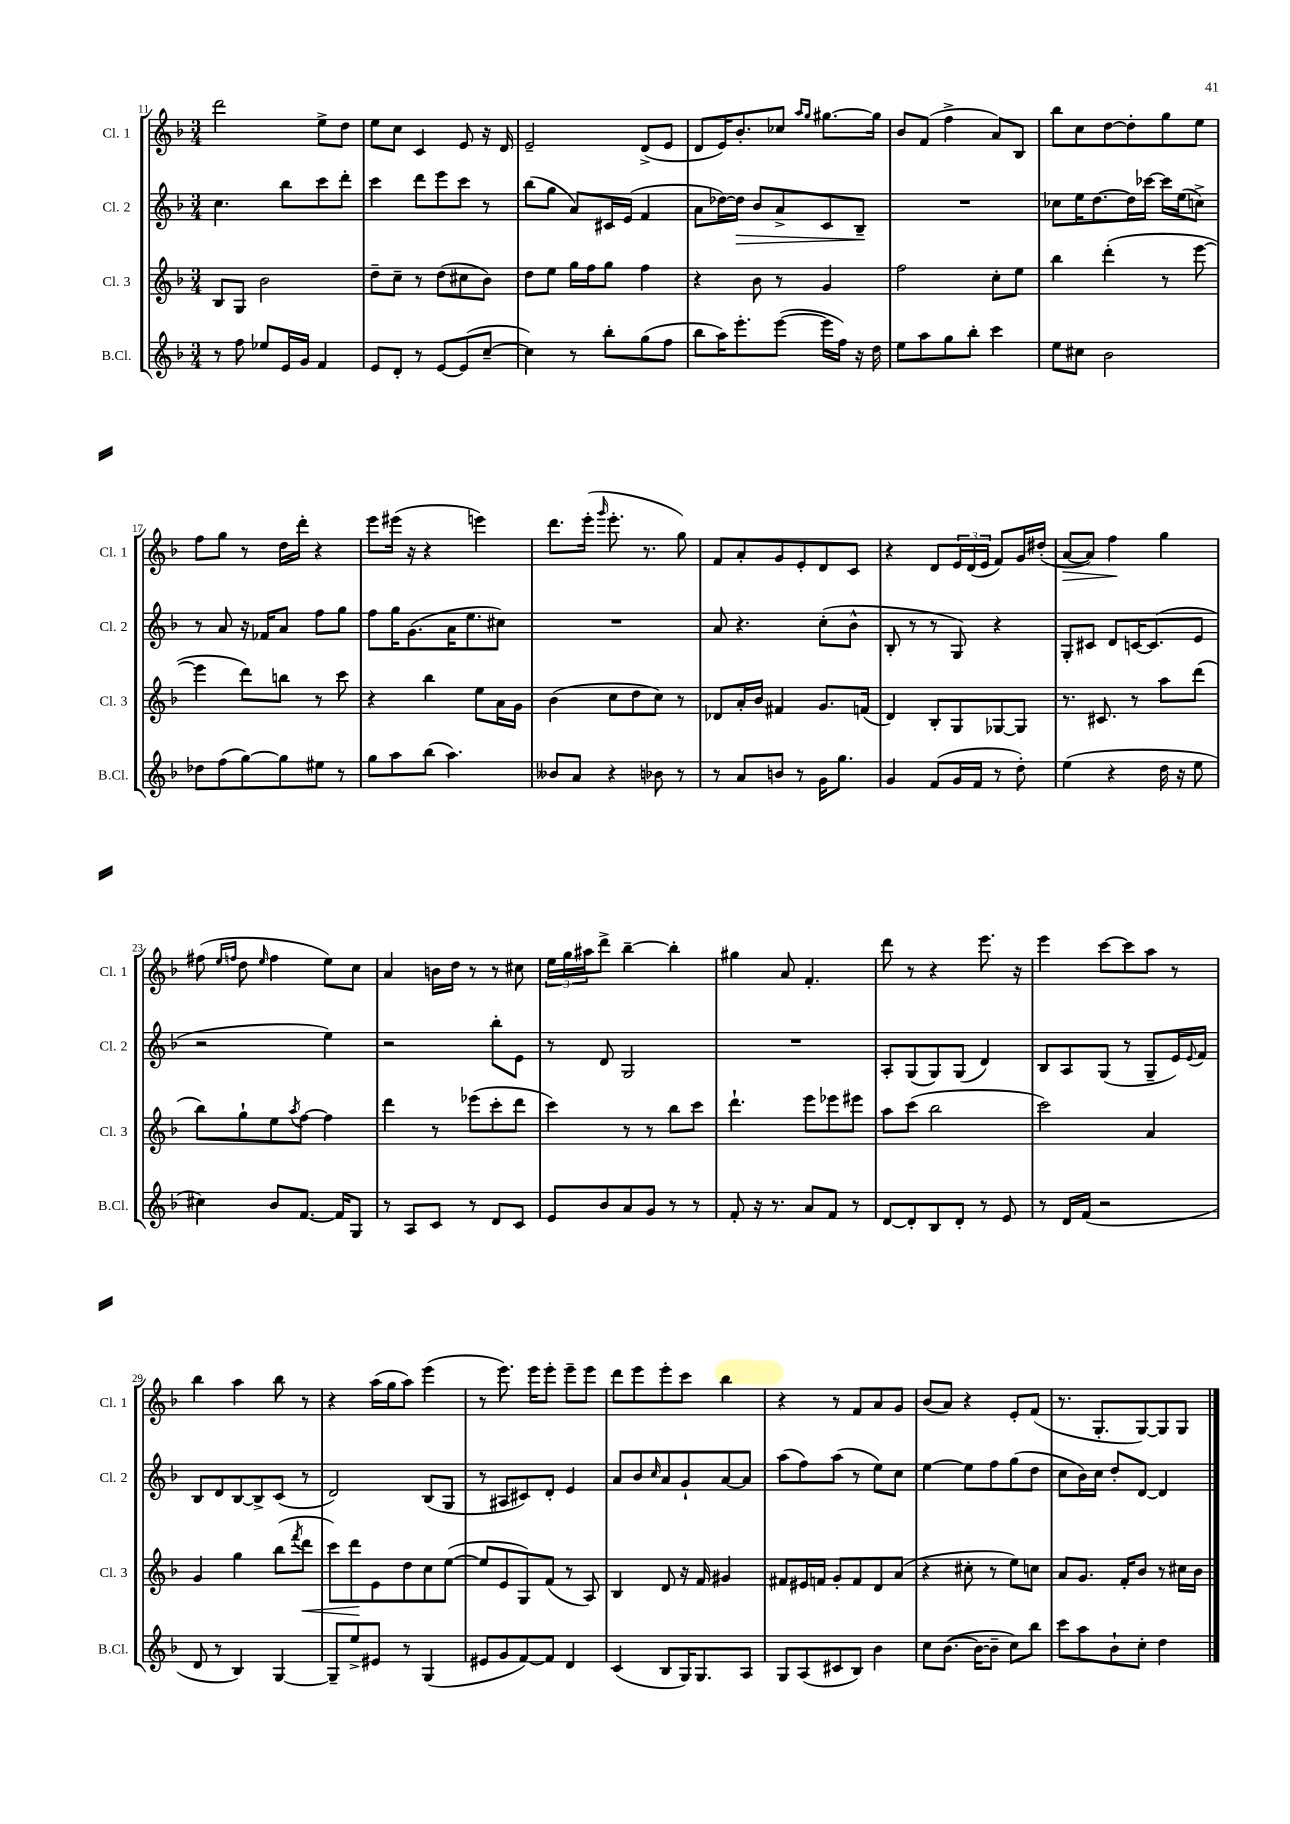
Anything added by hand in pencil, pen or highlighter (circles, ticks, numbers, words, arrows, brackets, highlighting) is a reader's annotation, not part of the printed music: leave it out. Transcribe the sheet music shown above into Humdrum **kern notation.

**kern	**kern	**kern	**kern
*staff4	*staff3	*staff2	*staff1
*clefG2	*clefG2	*clefG2	*clefG2
*k[b-]	*k[b-]	*k[b-]	*k[b-]
*M3/4	*M3/4	*M3/4	*M3/4
8r	8B-/L	4.cc\	2ddd\
8ff\	8G/J	.	.
8ee-/L	2b-\	.	.
16e/L	.	8bb-\L	.
16g/JJ	.	.	.
4f/	.	8ccc\	8ee^\L
.	.	8ddd'\J	8dd\J
=	=	=	=
8e/L	8dd~\L	4ccc\	8ee\L
8d'/J	8cc~\J	.	8cc\J
8r	8r	8ddd\L	4c/
[8e/L	(8dd\L	8eee\	.
(8e/]	8cc#\	8ccc\J	8e/
[8cc~/J	8b-\J)	8r	16r
.	.	.	16d/
=	=	=	=
4cc\])	8dd\L	(8bb-\L	2e~/
.	8ee\J	8gg\J	.
8r	16gg\LL	8a/L)	.
.	16ff\J	.	.
8bb-'\L	8gg\J	16c#/L	.
.	.	(16e/JJ	.
(8gg\	4ff\	4f/	(8d^/L
8ff\J	.	.	8e/J
=	=	=	=
8bb-\L	4r	8a\L	8d/L
16aa\K)	.	[16dd-\L)	16e/K)
8.eee'\	.	16dd-\]JJ	8.b-'/
.	8b-\	8b-/L	.
([8eee\J	8r	8a^/	8cc-/J
.	.	.	16qqaa/LL
.	.	.	16qqgg/JJ
16eee\]LL	4g/	8c/	[8.gg#\L
16ff\JJ)	.	.	.
16r	.	8B-~/J	.
16dd\	.	.	16gg#\]Jk
=	=	=	=
8ee\L	2ff\	2.r	8b-/L
8aa\	.	.	(8f/J
8gg\	.	.	4ff^\
8bb-'\J	.	.	.
4ccc\	8cc'\L	.	8a/L)
.	8ee\J	.	8B-/J
=	=	=	=
8ee\L	4bb-\	8cc-\L	8bb-\L
8cc#\J	.	16ee\K	8cc\
.	.	[8.dd\	.
2b-\	(4ddd'\	.	[8dd\
.	.	16dd\]L	8dd'\]
.	.	[16ccc-\JJ	.
.	8r	16ccc-\]LL	8gg\
.	.	(16ee\J	.
.	[8eee\	8cc^\J)	8ee\J
=	=	=	=
8dd-\L	4eee\]	8r	8ff\L
(8ff\	.	8a/	8gg\J
[8gg\)	8ddd\L)	16r	8r
.	.	16f-/LK	.
8gg\]	8bb\J	8a/J	16dd\LL
.	.	.	16ddd'\JJ
8ee#\J	8r	8ff\L	4r
8r	8ccc\	8gg\J	.
=	=	=	=
8gg\L	4r	8ff\L	8eee\L
8aa\	.	16gg\K	(16eee#\Jk
.	.	(8.g\	16r
(8bb-\J	4bb-\	.	4r
4.aa\)	.	16a\K	.
.	.	8.ee\	.
.	8ee\L	.	4eee\)
.	16a\L	8cc#\J)	.
.	16g\JJ	.	.
=	=	=	=
8b--/L	(4b-\	2.r	8.ddd\L
8a/J	.	.	.
.	.	.	(16eee'\Jk
.	.	.	16qqggg/
4r	8cc\L	.	8.eee'\
.	8dd\	.	.
.	.	.	8.r
8b-\	8cc\J)	.	.
8r	8r	.	8gg\)
=	=	=	=
8r	8d-/L	8a/	8f/L
8a/L	16a'/L	4.r	8a'/
.	16b-/JJ	.	.
8b/J	4f#/	.	8g/
8r	.	.	8e'/
16g\LK	8.g/L	(8cc'\L	8d/
8.gg\J	.	.	.
.	.	8b-^^\J	8c/J
.	(16f/Jk	.	.
=	=	=	=
4g/	4d/)	8B-'/	4r
.	.	8r	.
(8f/L	8B-'/L	8r	8d/L
16g/L	8G/	8G/)	24e/L
.	.	.	(24d/
16f/JJ	.	.	.
.	.	.	24e/JJ
8r	[8G-/	4r	8f/L)
8dd'\)	8G-/]J	.	16g/L
.	.	.	(16dd#'/JJ
=	=	=	=
(4ee\	8.r	8G'/L	[8a/L
.	.	8c#/J	8a/]J)
.	8.c#/	.	.
4r	.	8d/L	4ff\
.	8r	[16c/K	.
.	.	(8.c/]	.
16dd\	8aa\L	.	4gg\
16r	.	.	.
8ee\	(8ddd\J	8e/J	.
=	=	=	=
4cc#\)	8bb-\L)	2r	(8ff#\
.	.	.	16qqee/LL
.	.	.	16qqff/JJ
.	8gg`\	.	8dd\
.	.	.	16qqee/
8b-/L	8ee\	.	4ff\
.	8qaa/	.	.
[8.f/J	[8ff\J	.	.
.	4ff\]	4ee\)	8ee\L)
16f/]LK	.	.	.
8G/J	.	.	8cc\J
=	=	=	=
8r	4ddd\	2r	4a/
8A/L	.	.	.
8c/J	8r	.	16b\LL
.	.	.	16dd\JJ
8r	(8eee-\L	.	8r
8d/L	8ccc'\	8bb-'\L	8r
8c/J	8ddd\J	8e\J	8cc#\
=	=	=	=
8e/L	4ccc\)	8r	24ee\LL
.	.	.	24gg\
.	.	.	24aa#\J
8b-/	.	8d/	8ddd^\J
8a/	8r	2G/	[4bb-~\
8g/J	8r	.	.
8r	8bb-\L	.	4bb-'\]
8r	8ccc\J	.	.
=	=	=	=
8f'/	4.ddd`\	2.r	4gg#\
16r	.	.	.
8.r	.	.	.
.	.	.	8a/
8a/L	8eee\L	.	4.f'/
8f/J	8eee-\	.	.
8r	8eee#\J	.	.
=	=	=	=
[8d/L	8aa\L	8A'/L	8ddd\
8d'/]	(8ccc\J	(8G/	8r
8B-/	2bb-\	8G/)	4r
8d'/J	.	(8G/J	.
8r	.	4d/)	8.eee\
8e/	.	.	.
.	.	.	16r
=	=	=	=
8r	2ccc\)	8B-/L	4eee\
16d/LL	.	8A/	.
(16f/JJ	.	.	.
2r	.	(8G/J	[8ccc\L
.	.	8r	8ccc\]
.	4a/	8G~/L	8aa\J
.	.	16e/L)	8r
.	.	8qqe/	.
.	.	16f/JJ	.
=	=	=	=
8d/	4g/	8B-/L	4bb-\
8r	.	8d/	.
4B-/)	4gg\	[8B-/	4aa\
.	.	8B-^/]	.
[4G/	(8bb-\L	(8c/J	8bb-\
.	8qfff/	.	.
.	8ddd\J	8r	8r
=	=	=	=
8G~/]L	8ccc\L)	2d/)	4r
8ee^/	8ddd\	.	.
8e#/J	8e\	.	(16aa\LL
.	.	.	16gg\J
8r	8dd\	.	8aa\J)
(4G/	8cc\	(8B-/L	(4eee\
.	([8ee\J	8G/J	.
=	=	=	=
8e#/L	8ee/]L	8r	8r
8g/	8e/	8A#/L	8.eee\)
[8f/)	8G/)	8c#/)	.
.	.	.	16eee\LK
8f/]J	(8f/J	8d'/J	8eee'\J
4d/	8r	4e/	8eee~\L
.	8A/)	.	8eee\J
=	=	=	=
(4c/	4B-/	8a/L	8ddd\L
.	.	8b-/	8eee\
.	.	16qqcc/	.
8B-/L	8d/	8a/	8eee'\
16G/K)	16r	8g`/	8ccc\J
8.G/	16f/	.	.
.	4g#/	[8a/	4bb-\
8A/J	.	8a/]J	.
=	=	=	=
8G/L	8f#/L	(8aa\L	4r
(8A/	16e#/L	8ff\)	.
.	16f/JJ	.	.
8c#/	8g'/L	(8aa\J	8r
8B-/J)	8f/	8r	8f/L
4b-\	8d/	8ee\L)	8a/
.	(8a/J	8cc\J	8g/J
=	=	=	=
8cc\L	4r	[4ee\	(8b-/L
([8.b-\J	.	.	8a/J)
.	8cc#'\	8ee\]L	4r
16b-\_LK	.	.	.
8b-~\]J	8r	8ff\	.
8cc\L)	8ee\L)	(8gg\	8e'/L
8bb-\J	8cc\J	8dd\J	(8f/J
=	=	=	=
8ccc\L	8a/L	8cc\L	8.r
8aa\	8.g/J	16b-\L)	.
.	.	16cc\JJ	8.G'/L
8b-`\	.	8dd'/L	.
.	16f'/LK	.	.
8cc'\J	8b-/J	[8d/J	[8G/)
4dd\	8r	4d/]	8G/]
.	16cc#\LL	.	8G/J
.	16b-\JJ	.	.
==	==	==	==
*-	*-	*-	*-
